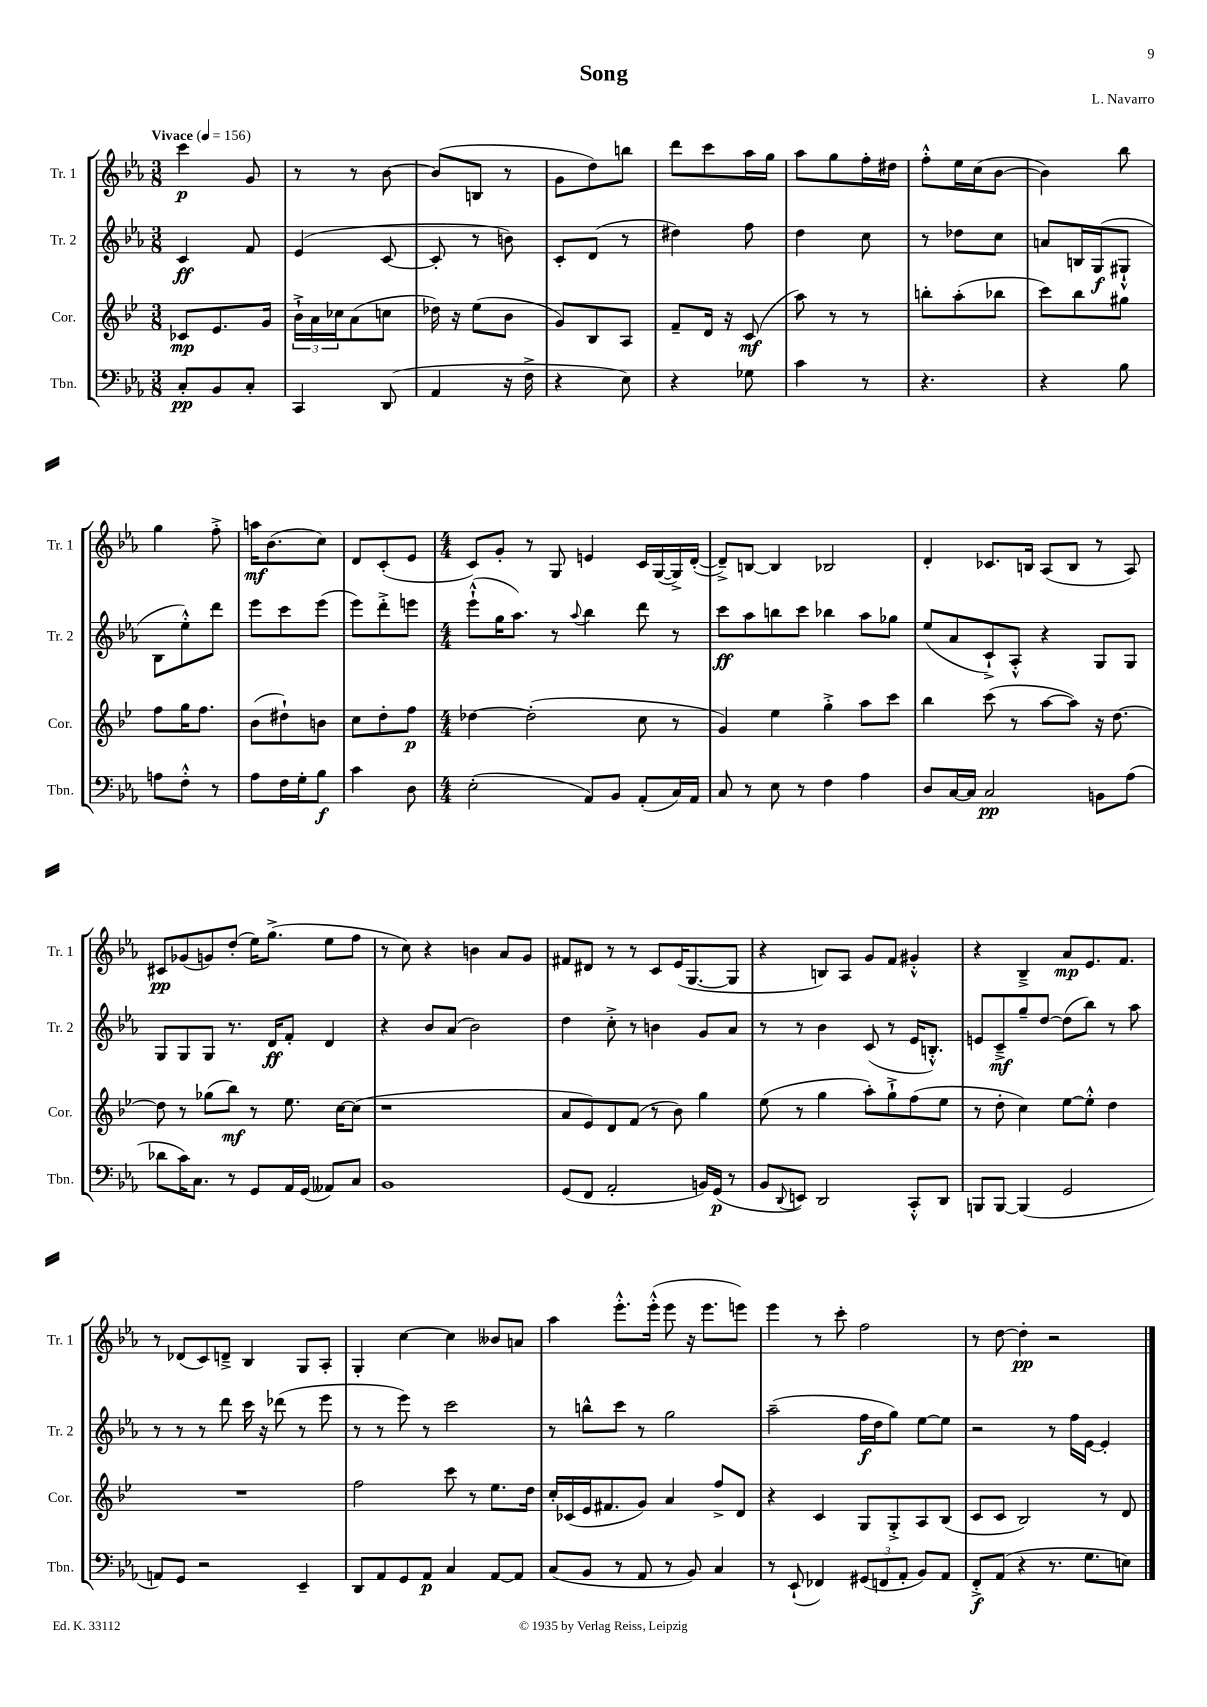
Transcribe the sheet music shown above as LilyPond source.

\header { title = "Song" composer = "L. Navarro" }
<<
\new StaffGroup <<
\new Staff = "s0" \with { instrumentName = "Tr. 1" shortInstrumentName = "Tr. 1" } {
    \clef treble \key ees \major \numericTimeSignature \time 3/8 \tempo "Vivace" 4 = 156
    c'''4\p g'8 |
    r8 r8 bes'8~ |
    bes'8( b8 r8 |
    g'8 d''8) b''8 |
    d'''8 c'''8 aes''16 g''16 |
    aes''8 g''8 f''16-. dis''16 |
    f''8-.-^ ees''16 c''16( bes'8~ |
    bes'4) bes''8 |
    g''4 f''8-.-> |
    a''16\mf bes'8.( c''8) |
    d'8 c'8-.( ees'8 |
    \numericTimeSignature \time 4/4 c'8) g'8-. r8 g8 e'4 c'16 g16~( g16->) d'16~-.( |
    d'8--->) b8~ b4 bes2 |
    d'4-. ces'8. b16 aes8( b8 r8 aes8) |
    cis'8\pp ges'8( g'8) d''8-.( ees''16) g''8.->( ees''8 f''8 |
    r8 c''8) r4 b'4 aes'8 g'8 |
    fis'8 dis'8 r8 r8 c'8 ees'16( g8.~ g8 |
    r4 b8) aes8 g'8 f'8 gis'4-.-^ |
    r4 bes4---> aes'8\mp ees'8. f'8. |
    r8 des'8( c'8) d'8---> bes4 g8 aes8-. |
    g4-. c''4~ c''4 beses'8 a'8 |
    aes''4 ees'''8.-.-^ ees'''16-.-^( ees'''8 r16 ees'''8. e'''8) |
    ees'''4 r8 c'''8-. f''2 |
    r8 d''8~ d''4-.\pp r2 \bar "|." |
}
\new Staff = "s1" \with { instrumentName = "Tr. 2" shortInstrumentName = "Tr. 2" } {
    \clef treble \key ees \major \numericTimeSignature \time 3/8
    c'4\ff f'8 |
    ees'4( c'8~ |
    c'8-. r8 b'8) |
    c'8-. d'8( r8 |
    dis''4) f''8 |
    d''4 c''8 |
    r8 des''8 c''8 |
    a'8 b16 g16\f( gis8-!-^ |
    bes8 ees''8-.-^) d'''8 |
    ees'''8 c'''8 ees'''8( |
    ees'''8) d'''8-.-> e'''8 |
    \numericTimeSignature \time 4/4 ees'''8-!-^( g''16 aes''8.) r8 \appoggiatura { aes''8 } bes''4 d'''8 r8 |
    c'''8\ff aes''8 b''8 c'''8 bes''4 aes''8 ges''8 |
    ees''8( aes'8 c'8-!->) aes8-.-^ r4 g8 g8 |
    g8 g8 g8 r8. d'16\ff f'8-. d'4 |
    r4 bes'8 aes'8( bes'2) |
    d''4 c''8-.-> r8 b'4 g'8 aes'8 |
    r8 r8 bes'4 c'8( r8 ees'16 b8.-.-^) |
    e'8 c'8--->\mf g''8-- d''8~ d''8( bes''8) r8 aes''8 |
    r8 r8 r8 d'''8 c'''16 r16 des'''8( r8 ees'''8 |
    r8 r8 ees'''8) r8 c'''2 |
    r8 b''8-^ c'''8 r8 g''2 |
    aes''2--( f''16\f d''16 g''8) ees''8~ ees''8 |
    r2 r8 f''16 ees'16~ ees'4-. \bar "|." |
}
\new Staff = "s2" \with { instrumentName = "Cor." shortInstrumentName = "Cor." } {
    \clef treble \key bes \major \numericTimeSignature \time 3/8
    ces'8\mp ees'8. g'16 |
    \tuplet 3/2 { bes'16-!-> a'16 ces''16 } a'8( c''8 |
    des''16) r16 ees''8( bes'8 |
    g'8) bes8 a8 |
    f'8-- d'16 r16 c'8\mf( |
    a''8) r8 r8 |
    b''8-. a''8-.( bes''8 |
    c'''8) bes''8 gis''8 |
    f''8 g''16 f''8. |
    bes'8( dis''8-!) b'8 |
    c''8 d''8-. f''8\p |
    \numericTimeSignature \time 4/4 des''4~ des''2-.( c''8 r8 |
    g'4) ees''4 g''4-.-> a''8 c'''8 |
    bes''4 c'''8( r8 a''8~ a''8) r16 d''8.~ |
    d''8 r8 ges''8( bes''8\mf) r8 ees''8. c''16~ c''8( |
    r1 |
    a'8 ees'8) d'8 f'8( r8 bes'8) g''4 |
    ees''8( r8 g''4 a''8-.) g''8-!-> f''8( ees''8 |
    r8 d''8-. c''4) ees''8~ ees''8-.-^ d''4 |
    R1 |
    f''2 c'''8 r8 ees''8. d''16 |
    c''16-. ces'16( ees'16 fis'8. g'8) a'4 f''8-> d'8 |
    r4 c'4 g8 g8-.-> a8 bes8( |
    c'8 c'8 bes2) r8 d'8 \bar "|." |
}
\new Staff = "s3" \with { instrumentName = "Tbn." shortInstrumentName = "Tbn." } {
    \clef bass \key ees \major \numericTimeSignature \time 3/8
    c8-.\pp bes,8 c8-. |
    c,4 d,8( |
    aes,4 r16 f16-> |
    r4 ees8) |
    r4 ges8 |
    c'4 r8 |
    r4. |
    r4 bes8 |
    a8 f8-.-^ r8 |
    aes8 f16 g16-. bes8\f |
    c'4 d8 |
    \numericTimeSignature \time 4/4 ees2-.( aes,8) bes,8 aes,8-.( c16) aes,16 |
    c8 r8 ees8 r8 f4 aes4 |
    d8 c16~ c16 c2\pp b,8 aes8( |
    des'8 c'16) c8. r8 g,8 aes,16 g,16( aeses,8) c8 |
    bes,1 |
    g,8( f,8 aes,2-. b,16) g,16\p( r8 |
    bes,8 \appoggiatura { d,8 } e,8) d,2 c,8-.-^ d,8 |
    b,,8 b,,8~ b,,4( g,2 |
    a,8) g,8 r2 ees,4-- |
    d,8 aes,8 g,8 aes,8\p c4 aes,8~ aes,8 |
    c8( bes,8 r8 aes,8 r8 bes,8) c4 |
    r8 ees,8-!( fes,4) \tuplet 3/2 { gis,8( f,8 aes,8-. } bes,8) aes,8 |
    f,8-.->\f aes,8( r4 r8. g8. e8) \bar "|." |
}
>>
>>
\layout { \context { \Score \remove "Bar_number_engraver" } }
